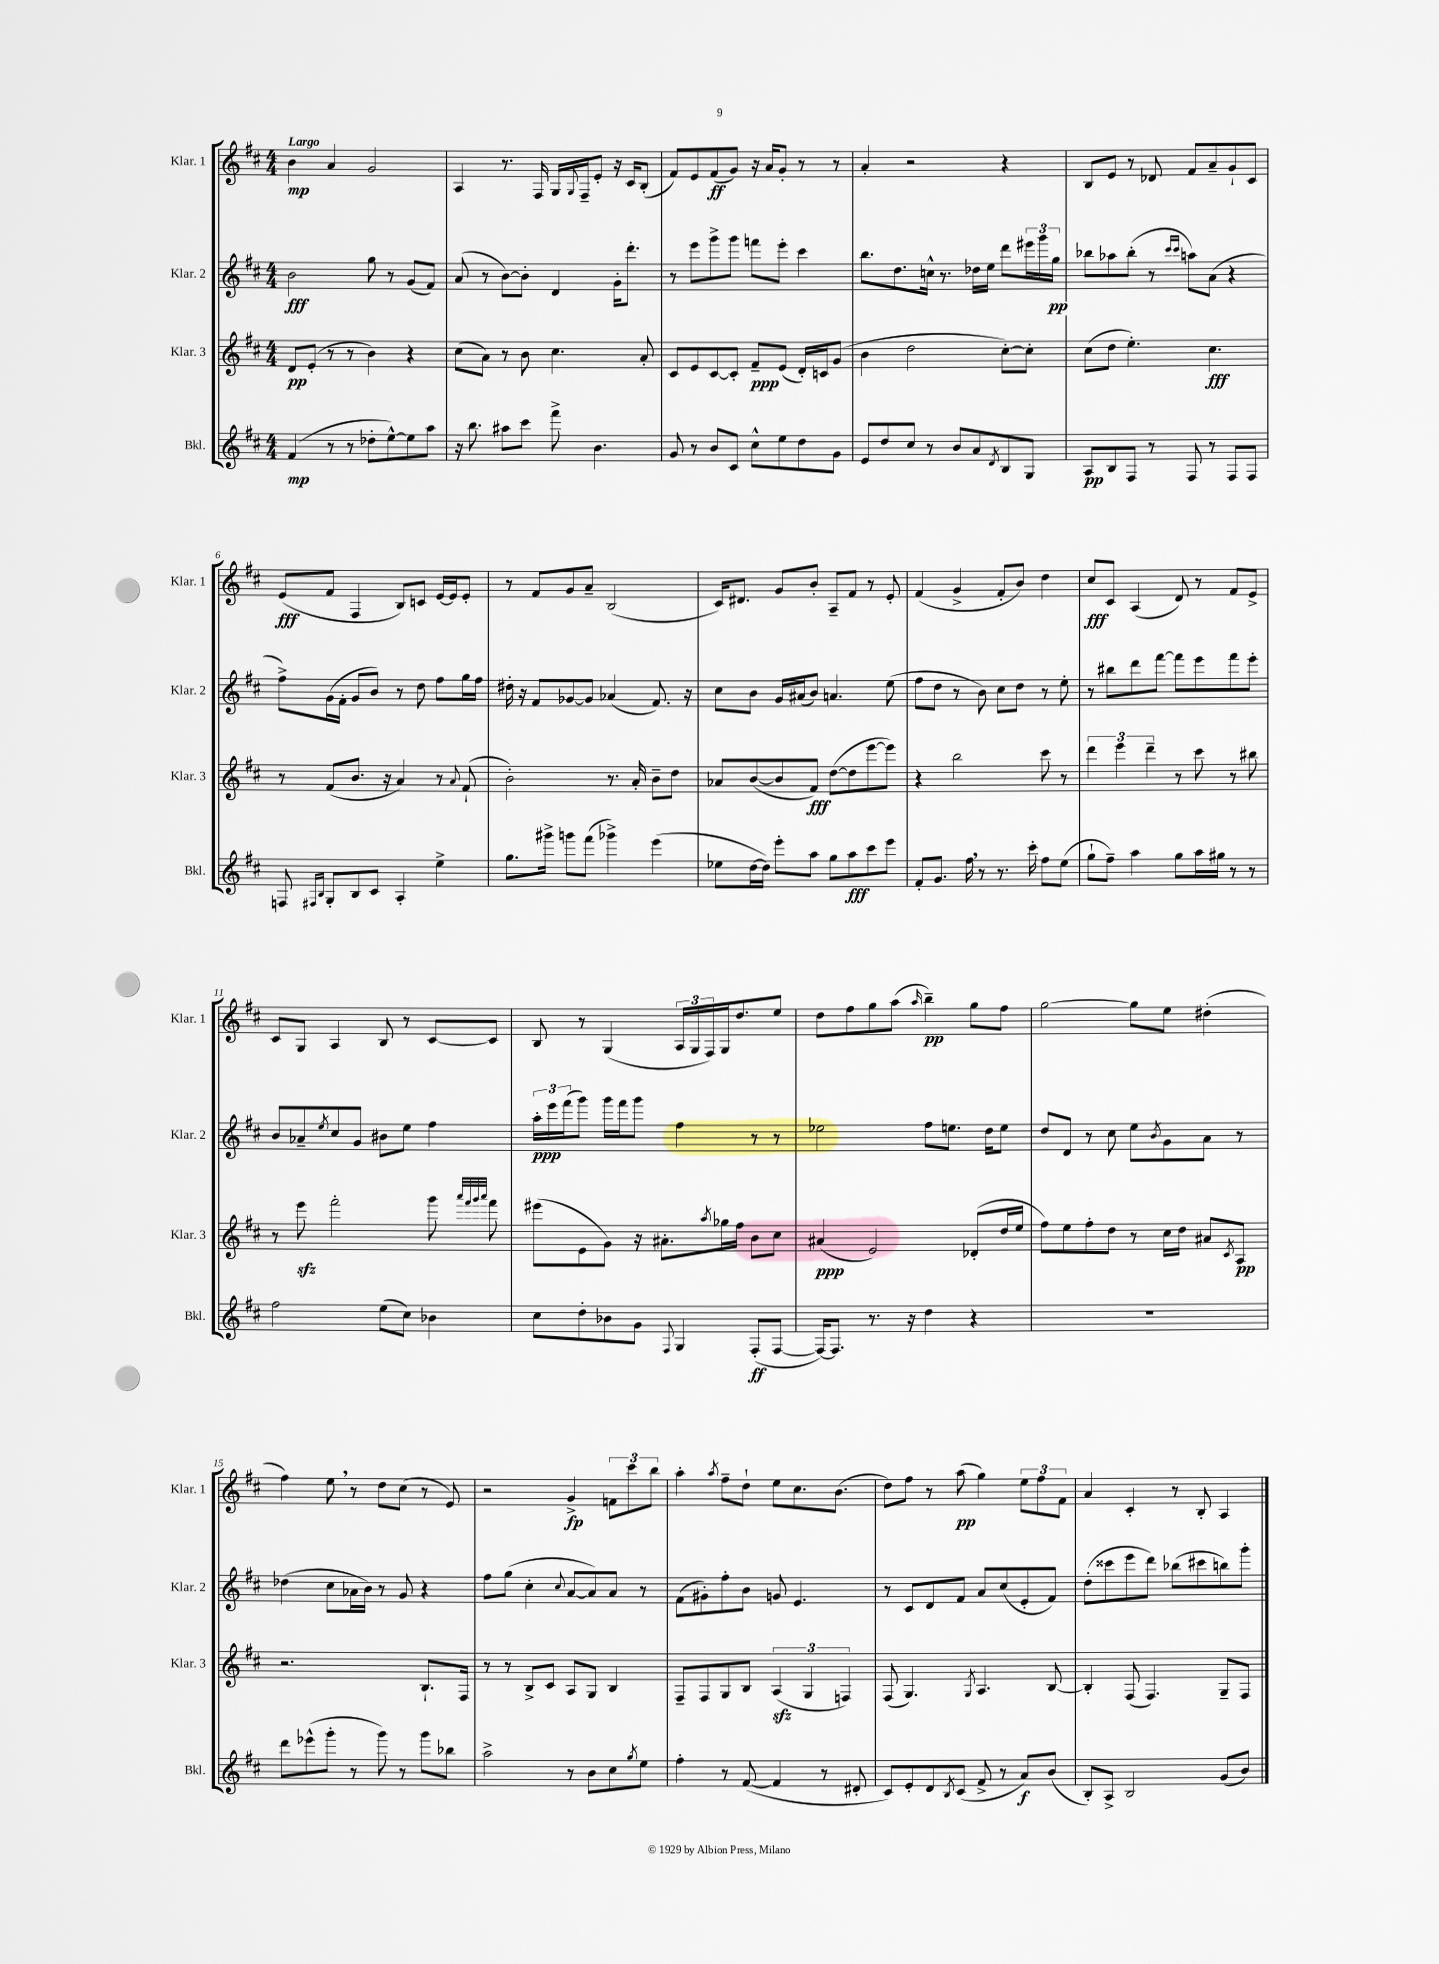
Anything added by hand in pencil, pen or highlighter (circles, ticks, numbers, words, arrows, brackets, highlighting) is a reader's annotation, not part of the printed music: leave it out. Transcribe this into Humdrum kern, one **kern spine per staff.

**kern	**dynam	**kern	**dynam	**kern	**dynam	**kern	**dynam
*part4	*part4	*part3	*part3	*part2	*part2	*part1	*part1
*staff4	*staff4	*staff3	*staff3	*staff2	*staff2	*staff1	*staff1
*I"Bkl.	*	*I"Klar. 3	*	*I"Klar. 2	*	*I"Klar. 1	*
*I'Bkl.	*	*I'Klar. 3	*	*I'Klar. 2	*	*I'Klar. 1	*
*clefG2	*	*clefG2	*	*clefG2	*	*clefG2	*
*k[f#c#]	*	*k[f#c#]	*	*k[f#c#]	*	*k[f#c#]	*
*M4/4	*	*M4/4	*	*M4/4	*	*M4/4	*
=1	=1	=1	=1	=1	=1	=1	=1
!	!	!	!	!	!	!LO:TX:a:B:t=Largo	!
(4f#/	mp	8d/L	pp	2b\	fff	4b\	mp
.	.	(8e'/J	.	.	.	.	.
8r	.	8r	.	.	.	4a/	.
8r	.	8r	.	.	.	.	.
8dd-X'\L	.	4b\)	.	8gg\	.	2g/	.
[8ee^^\)	.	.	.	8r	.	.	.
8ee\]	.	4r	.	(8g/L	.	.	.
8aa\J	.	.	.	8f#/J)	.	.	.
=2	=2	=2	=2	=2	=2	=2	=2
16r	.	(8cc#\L	.	(8a/	.	4A/	.
8.bb\	.	.	.	.	.	.	.
.	.	8a\J)	.	8r	.	.	.
8aa#X\L	.	8r	.	[8b\L)	.	8.r	.
8ccc#\J	.	8b\	.	8b'\J]	.	.	.
.	.	.	.	.	.	16F#/	.
8fff#^\	.	4.cc#\	.	4d/	.	16G/LL	.
.	.	.	.	.	.	8qqG/	.
.	.	.	.	.	.	16F#~/J	.
4.b\	.	.	.	.	.	8e'/J	.
.	.	.	.	16g'\KL	.	16r	.
.	.	.	.	8.ddd'\J	.	16c#/KL	.
.	.	8a'/	.	.	.	(8B'/J	.
=3	=3	=3	=3	=3	=3	=3	=3
8g/	.	8c#/L	.	8r	.	8f#/L)	.
8r	.	8e/	.	8eee\L	.	8e/	.
8b/L	.	[8c#/	.	8ggg^\	.	(8f#/	ff
8c#/J	.	8c#'/J]	.	8ggg\J	.	8g/J)	.
8cc#^^\L	.	8f#~/L	ppp	8fffn\L	.	16r	.
.	.	.	.	.	.	16a/KL	.
8ee\	.	(8e/J	.	8eee'\J	.	8g'/J	.
8dd\	.	16d'/LL)	.	4ccc#\	.	8r	.
.	.	16cn/J	.	.	.	.	.
8g\J	.	(8g/J	.	.	.	8r	.
=4	=4	=4	=4	=4	=4	=4	=4
8e/L	.	4b\	.	8.bb\L	.	4a'/	.
8dd/	.	.	.	.	.	.	.
.	.	.	.	8.dd\	.	.	.
8cc#/J	.	2dd\	.	.	.	2r	.
8r	.	.	.	16ccn^^\Jk	.	.	.
.	.	.	.	8.r	.	.	.
8b/L	.	.	.	.	.	.	.
8a/	.	.	.	16dd-X\LL	.	.	.
.	.	.	.	16ee\JJ	.	.	.
8qd/	.	.	.	.	.	.	.
8B/	.	[8cc#'\L)	.	8ddd\L	.	4r	.
8G/J	.	8cc#'\J]	.	24eee#X\L	.	.	.
.	.	.	.	24ggg\	.	.	.
.	.	.	.	24gg\JJ	pp	.	.
=5	=5	=5	=5	=5	=5	=5	=5
8A/L	pp	(8cc#\L	.	8bb-X\L	.	8B/L	.
8B/	.	8dd\J	.	8aa-X\	.	8e/J	.
8F#/J	.	4.ee'\)	.	(8bb-'\J	.	8r	.
8r	.	.	.	8r	.	8d-X/	.
.	.	.	.	16qqccc#/LL	.	.	.
.	.	.	.	16qqccc#/JJ	.	.	.
8F#/	.	.	.	8aan\L)	.	8f#/L	.
8r	.	4.cc#\	fff	(8a\J	.	8a~/	.
8F#/L	.	.	.	4r	.	8g`/	.
8F#/J	.	.	.	.	.	8c#/J	.
!!LO:LB:g=z
=6	=6	=6	=6	=6	=6	=6	=6
8Fn/	.	8r	.	8ff#^\L)	.	(8e/L	fff
16qqF#X/LL	.	.	.	.	.	.	.
16qqB/JJ	.	.	.	.	.	.	.
8G'/L	.	(8f#/L	.	(16g\L	.	8f#/J	.
.	.	.	.	16f#'\JJ	.	.	.
8B/	.	8.b/J	.	8g/L	.	4F#/	.
8c#/J	.	.	.	8b/J)	.	.	.
.	.	16r	.	.	.	.	.
4A'/	.	4a/)	.	8r	.	8B/L)	.
.	.	.	.	8dd\	.	8cn/J	.
4ee^\	.	8r	.	8ff#\L	.	[16e/LL	.
.	.	.	.	.	.	16e/J]	.
.	.	8qqa/	.	.	.	.	.
.	.	(8f#`/	.	16gg\L	.	8e'/J	.
.	.	.	.	16ff#\JJ	.	.	.
=7	=7	=7	=7	=7	=7	=7	=7
8.gg\L	.	2b'\)	.	16dd#X'\	.	8r	.
.	.	.	.	16r	.	.	.
.	.	.	.	8f#/L	.	8f#/L	.
16ggg#X^\Jk	.	.	.	.	.	.	.
8gggn\L	.	.	.	[8g-X/	.	8g/	.
(8fff#\J	.	.	.	8g-/J]	.	8a~/J	.
4ggg-X^\)	.	8.r	.	(4a-X/	.	(2B/	.
.	.	16a'/	.	.	.	.	.
(4eee\	.	8b~\L	.	8.f#/)	.	.	.
.	.	8dd\J	.	.	.	.	.
.	.	.	.	16r	.	.	.
=8	=8	=8	=8	=8	=8	=8	=8
8ee-X\L	.	8a-X/L	.	8cc#\L	.	16c#/KL)	.
.	.	.	.	.	.	8.d#X/J	.
[16dd\L	.	([8b/	.	8b\J	.	.	.
16dd\JJ])	.	.	.	.	.	.	.
8eee'\L	.	8b/]	.	16g/LL	.	8g/L	.
.	.	.	.	(16a#X/J	.	.	.
8aa\J	.	8f#/J)	fff	8b/J)	.	8b'/J	.
8gg\L	.	([8dd\L	.	4.an/	.	8A~/L	.
8aa\	fff	8dd\]	.	.	.	8f#/J	.
8ccc#\	.	[8eee\	.	.	.	8r	.
8eee\J	.	8eee\J])	.	(8ee\	.	8e'/	.
=9	=9	=9	=9	=9	=9	=9	=9
8f#'/L	.	4r	.	8ff#\L	.	(4f#/	.
8.g/J	.	.	.	8dd\J	.	.	.
.	.	2bb\	.	8r	.	4g^/	.
16ff#,\	.	.	.	.	.	.	.
8r	.	.	.	8b\)	.	.	.
8.r	.	.	.	8cc#\L	.	8f#'/L	.
.	.	.	.	8dd\J	.	8b/J)	.
16ccc#'\	.	.	.	.	.	.	.
8ff#\L	.	8ccc#\	.	8r	.	4dd\	.
(8ee\J	.	8r	.	8ee'\	.	.	.
=10	=10	=10	=10	=10	=10	=10	=10
8gg`\L	.	6ddd\	.	8r	.	8cc#/L	fff
8ff#~\J)	.	.	.	8bb#X\L	.	8c#/J	.
.	.	6eee\	.	.	.	.	.
4aa\	.	.	.	8ddd\	.	(4A/	.
.	.	6ddd~\	.	.	.	.	.
.	.	.	.	[8fff#\J	.	.	.
8gg\L	.	8r	.	8fff#\L]	.	8d/)	.
16aa\L	.	8ccc#\	.	8eee\	.	8r	.
16gg#X\JJ	.	.	.	.	.	.	.
8r	.	8r	.	8fff#\	.	8f#/L	.
8r	.	8bb#X\	.	8eee'\J	.	8e^/J	.
!!LO:LB:g=z
=11	=11	=11	=11	=11	=11	=11	=11
2ff#\	.	8r	.	8b/L	.	8c#/L	.
.	.	8eeezz\	.	8a-X~/	.	8G/J	.
.	.	.	.	8qee/	.	.	.
.	.	2fff#'\	.	8cc#/	.	4A/	.
.	.	.	.	8g/J	.	.	.
(8ee\L	.	.	.	8b#X\L	.	8B/	.
8cc#\J)	.	.	.	8ee\J	.	8r	.
4b-X\	.	8ggg\	.	4ff#\	.	[8c#/L	.
.	.	32qqaaa/LLL	.	.	.	.	.
.	.	32qqfff#/	.	.	.	.	.
.	.	32qqggg/	.	.	.	.	.
.	.	32qqaaa/JJJ	.	.	.	.	.
.	.	8fff#\	.	.	.	8c#/J]	.
=12	=12	=12	=12	=12	=12	=12	=12
8cc#\L	.	(8eee#X\L	.	24aa'\LL	ppp	8B/	.
.	.	.	.	24eee\	.	.	.
.	.	.	.	(24fff#\J	.	.	.
8dd'\	.	8e\	.	8ggg\J)	.	8r	.
8b-X\	.	8g\J)	.	16ggg\LL	.	(4G/	.
.	.	.	.	16fff#\J	.	.	.
8g\J	.	16r	.	8ggg\J	.	.	.
.	.	8.a#X'\L	.	.	.	.	.
8qqF#/	.	.	.	.	.	.	.
4G/	.	.	.	4ff#\	.	24A/LL	.
.	.	.	.	.	.	24G/	.
.	.	.	.	.	.	24F#/)	.
.	.	8qaa/	.	.	.	.	.
.	.	16gg-X\L	.	.	.	16G/J	.
.	.	16ff#\JJ	.	.	.	8.dd/	.
(8F#'/L	ff	8b\L	.	8r	.	.	.
[8F#/J	.	8cc#\J	.	8r	.	8ee/J	.
=13	=13	=13	=13	=13	=13	=13	=13
16F#/KL_)	.	(4a#X/	ppp	2ee-X\	.	8dd\L	.
8.F#/J]	.	.	.	.	.	.	.
.	.	.	.	.	.	8ff#\	.
8.r	.	2e/)	.	.	.	8gg\	.
.	.	.	.	.	.	(8aa\J	.
16r	.	.	.	.	.	.	.
.	.	.	.	.	.	16qqaa/	.
4dd\	.	.	.	8ff#\L	.	4bb~\)	pp
.	.	.	.	8.een\J	.	.	.
4r	.	(8d-X'/L	.	.	.	8gg\L	.
.	.	.	.	16dd\KL	.	.	.
.	.	16dd/L	.	8ee\J	.	8ff#\J	.
.	.	16ee/JJ	.	.	.	.	.
=14	=14	=14	=14	=14	=14	=14	=14
1r	.	8ff#\L)	.	8dd/L	.	[2gg\	.
.	.	8ee\	.	8d/J	.	.	.
.	.	8ff#'\	.	8r	.	.	.
.	.	8dd\J	.	8cc#\	.	.	.
.	.	8r	.	8ee\L	.	8gg\L]	.
.	.	.	.	8qb/	.	.	.
.	.	16cc#\LL	.	8g\	.	8ee\J	.
.	.	16dd\JJ	.	.	.	.	.
.	.	8a#X/L	.	8a\J	.	(4dd#X'\	.
.	.	8qc#/	.	.	.	.	.
.	.	8A/J	pp	8r	.	.	.
!!LO:LB:g=z
=15	=15	=15	=15	=15	=15	=15	=15
8ddd\L	.	2.r	.	(4dd-X\	.	4ff#\)	.
(8eee-X^^\	.	.	.	.	.	.	.
8ggg'\J	.	.	.	8cc#\L	.	8ee,\	.
8r	.	.	.	16a-X\L	.	8r	.
.	.	.	.	16b\JJ)	.	.	.
8ggg\)	.	.	.	8r	.	8dd\L	.
8r	.	.	.	8g/	.	(8cc#\J	.
8ggg\L	.	8.B`/L	.	4r	.	8r	.
8bb-X\J	.	.	.	.	.	8e/)	.
.	.	16F#/Jk	.	.	.	.	.
=16	=16	=16	=16	=16	=16	=16	=16
2aa^\	.	8r	.	8ff#\L	.	2r	.
.	.	8r	.	(8gg\J	.	.	.
.	.	8B^/L	.	4cc#'\	.	.	.
.	.	8c#/J	.	.	.	.	.
.	.	.	.	8qqcc#/	.	.	.
8r	.	8A/L	.	[8a/L	.	4g^/	fp
8b\L	.	8G/J	.	8a/])	.	.	.
8cc#\	.	4B/	.	8a/J	.	12fn\L	.
.	.	.	.	.	.	12ccc#\	.
8qgg/	.	.	.	.	.	.	.
8ee\J	.	.	.	8r	.	.	.
.	.	.	.	.	.	12bb\J	.
=17	=17	=17	=17	=17	=17	=17	=17
4ff#'\	.	8F#~/L	.	(8f#\L	.	4aa'\	.
.	.	8F#/	.	8g#X'\)	.	.	.
.	.	.	.	.	.	8qaa/	.
8r	.	8G/	.	8ff#'\	.	8ff#~\L	.
([8f#/	.	8B/J	.	8b\J	.	8dd`\J	.
4f#/]	.	(6Azz/	.	8gn/	.	8ee\L	.
.	.	.	.	4.e/	.	8.cc#\	.
.	.	6G/	.	.	.	.	.
8r	.	.	.	.	.	.	.
.	.	.	.	.	.	(8.b\J	.
.	.	6Fn/)	.	.	.	.	.
8d#X'/	.	.	.	.	.	.	.
=18	=18	=18	=18	=18	=18	=18	=18
8c#/L)	.	(8F#/	.	8r	.	8dd\L)	.
8e'/	.	4.G/)	.	8c#/L	.	8ff#\J	.
8d/	.	.	.	8d/	.	8r	.
8qB/	.	.	.	.	.	.	.
(8c#/J	.	.	.	8f#/J	.	(8aa\	pp
.	.	8qG/	.	.	.	.	.
8f#^/	.	4.A/	.	8a/L	.	4gg\)	.
8r	.	.	.	(8cc#/	.	.	.
8a/L)	f	.	.	8e'/	.	12ee\L	.
.	.	.	.	.	.	12ff#\	.
(8b/J	.	[8B/	.	8f#/J)	.	.	.
.	.	.	.	.	.	12f#\J	.
=19	=19	=19	=19	=19	=19	=19	=19
8B'/L)	.	4B'/]	.	(8dd'\L	.	4a/	.
8A^/J	.	.	.	8ccc##X\	.	.	.
2B/	.	(8F#/	.	8eee\	.	4c#'/	.
.	.	4.F#/)	.	8ddd\J)	.	.	.
.	.	.	.	(8bb-X\L	.	8r	.
.	.	.	.	8ccc#X\	.	8B'/	.
(8g/L	.	8G~/L	.	8bbn\)	.	4A/	.
8b/J)	.	8F#/J	.	8ggg'\J	.	.	.
==	==	==	==	==	==	==	==
*-	*-	*-	*-	*-	*-	*-	*-
